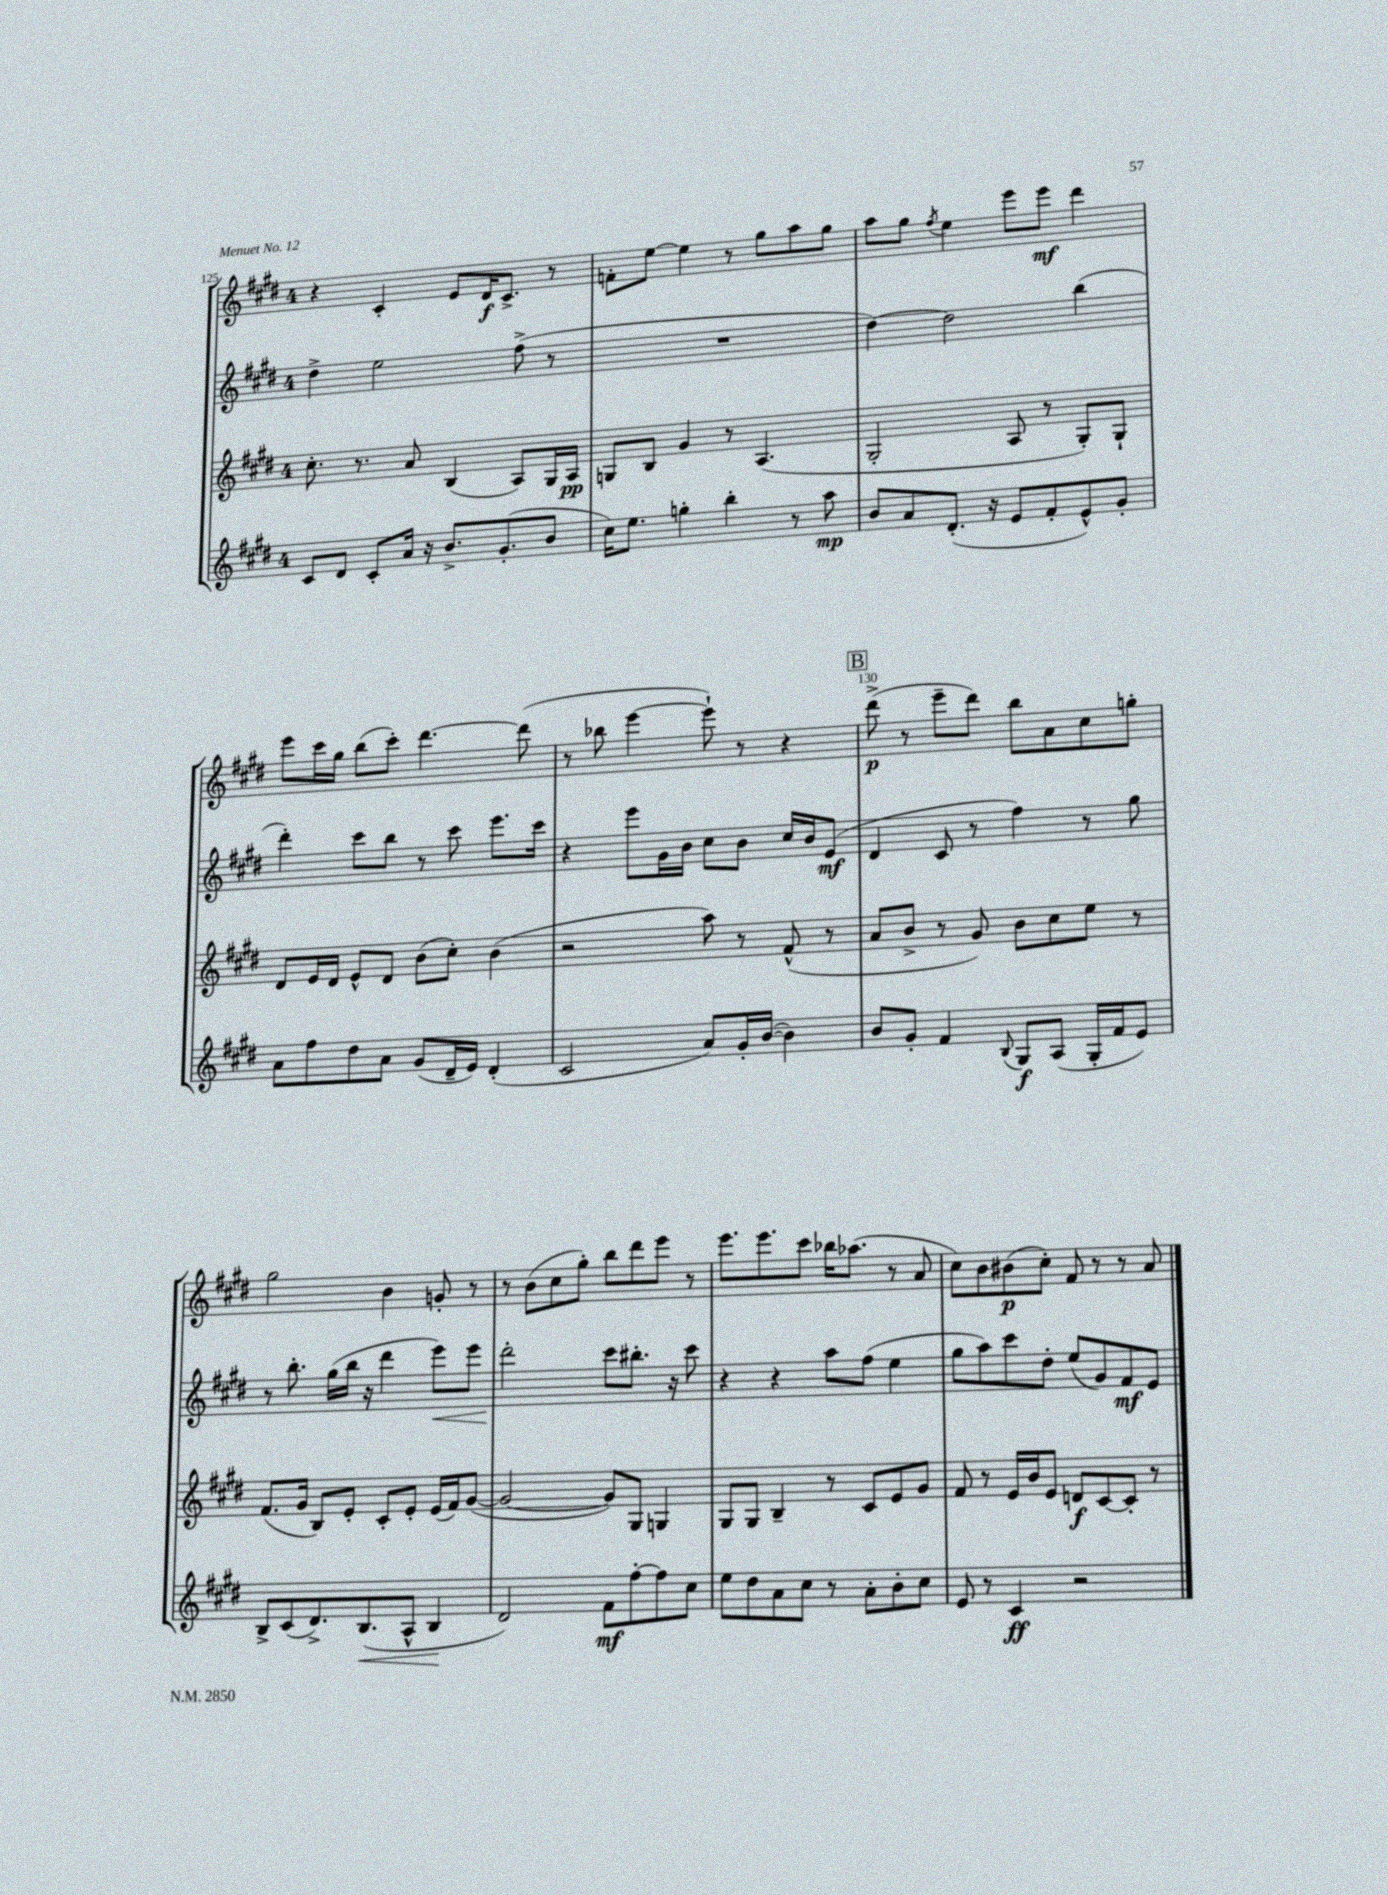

**kern	**kern	**kern	**kern
*staff4	*staff3	*staff2	*staff1
*clefG2	*clefG2	*clefG2	*clefG2
*k[f#c#g#d#]	*k[f#c#g#d#]	*k[f#c#g#d#]	*k[f#c#g#d#]
*M4/4	*M4/4	*M4/4	*M4/4
8c#	8.cc#'	4dd#^	4r
8d#	.	.	.
.	8.r	.	.
8c#'	.	2ee	4c#'
16a	8a	.	.
16r	.	.	.
8.b^	(4B	.	8e
.	.	.	16d#
(8.g#'	.	.	8.c#^
.	8A)	(8ff#^	.
8b	16G#	8r	8r
.	16A	.	.
=	=	=	=
16cc#)	8G	1r	8f'
8.ee	.	.	.
.	8B	.	[8ee
4gg'	4g#	.	4ee]
4bb'	8r	.	8r
.	(4.A	.	8gg#
8r	.	.	8aa
8aa	.	.	8gg#
=	=	=	=
8b	2G#'	[4dd#)	8aa
8a	.	.	8gg#
.	.	.	8qff#
(8.d#'	.	2dd#]	4ee
16r	.	.	.
8e	8A	.	8eee
8f#'	8r	.	8eee
8e^^)	8G#')	(4bb	4ddd#
8g#'	8G#`	.	.
=	=	=	=
8a	8d#	4ddd#')	8eee
8ff#	16e	.	16ccc#
.	16d#	.	16gg#
8dd#	8e^^	8ccc#	(8bb
8a	8d#	8bb	8ccc#')
(8g#	(8b	8r	[4.ddd#
16d#~	8cc#')	8ccc#	.
16e)	.	.	.
(4d#'	(4b	8.eee	.
.	.	.	(8ddd#]
.	.	16ccc#	.
=	=	=	=
2c#	2r	4r	8r
.	.	.	8bb-
.	.	8eee	[4eee
.	.	16g#	.
.	.	16b	.
8a)	8aa)	8cc#	8eee`])
16g#'	8r	8b	8r
([16b	.	.	.
4b])	(8f#^^	16cc#	4r
.	.	16b	.
.	8r	(8e	.
=	=	=	=
8b	8a	4d#	(8ddd#^
8g#'	8b^	.	8r
4f#	8r	8c#	8eee~
.	8g#)	8r	8ddd#)
8qqB	.	.	.
8G#	8b	4ff#)	8bb
(8A	8cc#	.	8a
16G#'	8ee	8r	8cc#
16f#	.	.	.
8e)	8r	8gg#	8gg'
=	=	=	=
8B^	(8.f#	8r	2gg#
(8c#	.	8.bb'	.
.	16g#	.	.
8.d#^)	8B)	.	.
.	.	(16gg#	.
.	8e'	16bb	.
(8.B	.	16r	.
.	8c#'	4ddd#	4b
8A^^	8e'	.	.
4B	(16e	8eee)	8g'
.	16f#)	.	.
.	([8g#	8eee	8r
=	=	=	=
2d#)	2g#_	2ddd#'	8r
.	.	.	(8b
.	.	.	8cc#
.	.	.	8gg#')
8f#	8g#])	8ccc#	8bb
[8ff#'	8G#	8.bb#'	8ddd#
8ff#]	4G	.	8eee
.	.	16r	.
8cc#	.	8ccc#	8r
=	=	=	=
8ee	8G#	4r	8.eee
8dd#	8G#	.	.
.	.	.	8.eee
8a	4B~	4r	.
8cc#	.	.	8ccc#
8r	8r	8aa	16bb-
.	.	.	(8.aa-
8a'	8c#	(8ff#	.
8b'	8e	4ee	8r
8cc#	8g#	.	8a
=	=	=	=
8e	8f#	8gg#	8cc#)
8r	8r	8aa)	8b
4c#	16e	8ccc#	(8b#
.	16b	.	.
.	8e	8dd#'	8cc#')
2r	8d	(8ee	8f#
.	[8c#	8g#)	8r
.	8c#']	8f#	8r
.	8r	8e	8a
==	==	==	==
*-	*-	*-	*-
